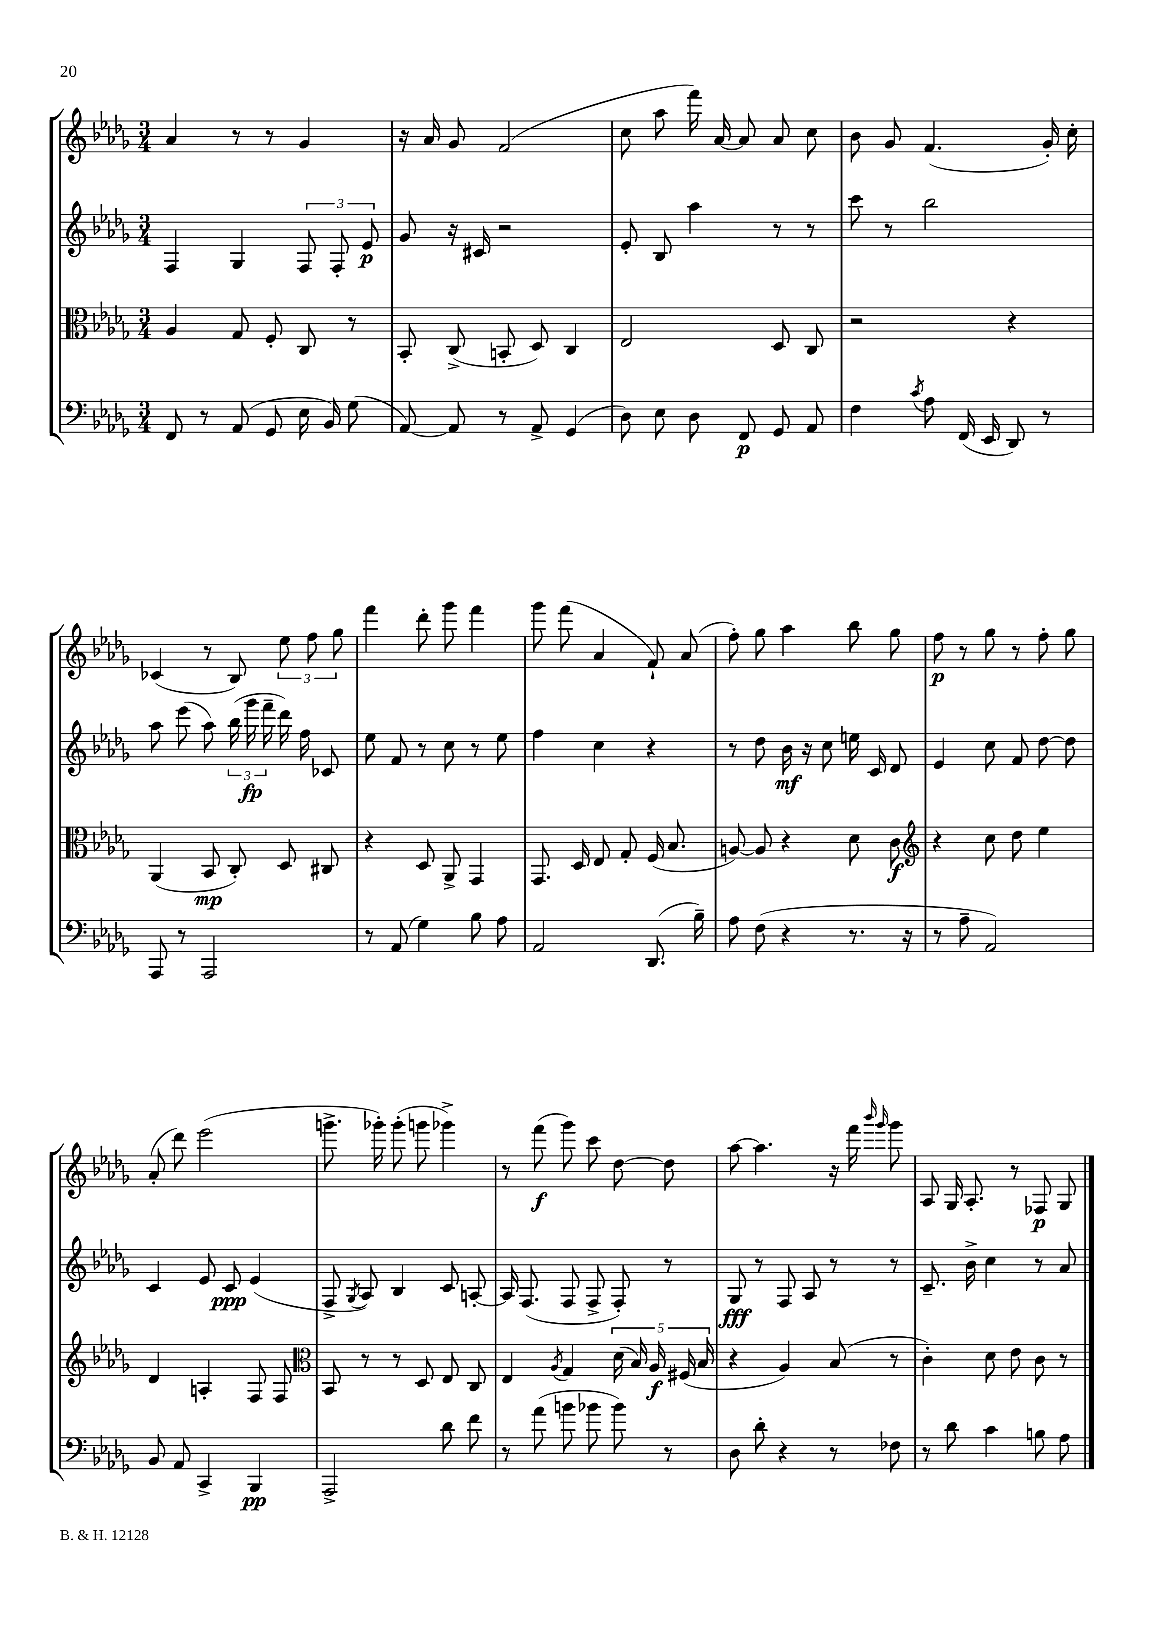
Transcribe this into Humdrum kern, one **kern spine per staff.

**kern	**dynam	**kern	**dynam	**kern	**dynam	**kern	**dynam
*part4	*part4	*part3	*part3	*part2	*part2	*part1	*part1
*staff4	*staff4	*staff3	*staff3	*staff2	*staff2	*staff1	*staff1
*clefF4	*	*clefC3	*	*clefG2	*	*clefG2	*
*k[b-e-a-d-g-]	*	*k[b-e-a-d-g-]	*	*k[b-e-a-d-g-]	*	*k[b-e-a-d-g-]	*
*M3/4	*	*M3/4	*	*M3/4	*	*M3/4	*
=66	=66	=66	=66	=66	=66	=66	=66
8FF/	.	4A-/	.	4F/	.	4a-/	.
8r	.	.	.	.	.	.	.
(8AA-/	.	8G-/	.	4G-/	.	8r	.
8GG-/	.	8F'/	.	.	.	8r	.
16E-\	.	8C/	.	12F/	.	4g-/	.
16BB-/)	.	.	.	.	.	.	.
.	.	.	.	12F'/	.	.	.
(8G-\	.	8r	.	.	.	.	.
.	.	.	.	12e-/	p	.	.
=67	=67	=67	=67	=67	=67	=67	=67
[8AA-/)	.	8BB-'/	.	8g-/	.	16r	.
.	.	.	.	.	.	16a-/	.
8AA-/]	.	(8C^/	.	16r	.	8g-/	.
.	.	.	.	16c#X/	.	.	.
8r	.	8BBn'/	.	2r	.	(2f/	.
8AA-^/	.	8D-/)	.	.	.	.	.
(4GG-/	.	4C/	.	.	.	.	.
=68	=68	=68	=68	=68	=68	=68	=68
8D-\)	.	2E-/	.	8e-'/	.	8cc\	.
8E-\	.	.	.	8B-/	.	8aa-\	.
8D-\	.	.	.	4aa-\	.	16fff\)	.
.	.	.	.	.	.	[16a-/	.
8FF/	p	.	.	.	.	8a-/]	.
8GG-/	.	8D-/	.	8r	.	8a-/	.
8AA-/	.	8C/	.	8r	.	8cc\	.
=69	=69	=69	=69	=69	=69	=69	=69
4F\	.	2r	.	8ccc\	.	8b-\	.
.	.	.	.	8r	.	8g-/	.
8qc/	.	.	.	.	.	.	.
8A-\	.	.	.	2bb-\	.	(4.f/	.
(16FF/	.	.	.	.	.	.	.
16EE-/	.	.	.	.	.	.	.
8DD-/)	.	4r	.	.	.	.	.
8r	.	.	.	.	.	16g-'/)	.
.	.	.	.	.	.	16cc'\	.
!!LO:LB:g=z
=70	=70	=70	=70	=70	=70	=70	=70
8AAA-/	.	(4AA-/	.	8aa-\	.	(4c-X/	.
8r	.	.	.	(8eee-\	.	.	.
2AAA-/	.	8BB-/	mp	8aa-\)	.	8r	.
.	.	8C'/)	.	(24bb-\	.	8B-/)	.
.	.	.	.	24ggg-\	fp	.	.
.	.	.	.	24fff~\	.	.	.
.	.	8D-/	.	16ddd-\)	.	12ee-\	.
.	.	.	.	16ff\	.	.	.
.	.	.	.	.	.	12ff\	.
.	.	8C#X/	.	8c-X/	.	.	.
.	.	.	.	.	.	12gg-\	.
=71	=71	=71	=71	=71	=71	=71	=71
8r	.	4r	.	8ee-\	.	4fff\	.
(8AA-/	.	.	.	8f/	.	.	.
4G-\)	.	8D-/	.	8r	.	8ddd-'\	.
.	.	8AA-^/	.	8cc\	.	8ggg-\	.
8B-\	.	4GG-/	.	8r	.	4fff\	.
8A-\	.	.	.	8ee-\	.	.	.
=72	=72	=72	=72	=72	=72	=72	=72
2AA-/	.	8.GG-/	.	4ff\	.	8ggg-\	.
.	.	.	.	.	.	(8fff\	.
.	.	16D-/	.	.	.	.	.
.	.	8E-/	.	4cc\	.	4a-/	.
.	.	8G-'/	.	.	.	.	.
(8.DD-/	.	(16F/	.	4r	.	8f`/)	.
.	.	8.B-/	.	.	.	.	.
.	.	.	.	.	.	(8a-/	.
16B-~\)	.	.	.	.	.	.	.
=73	=73	=73	=73	=73	=73	=73	=73
8A-\	.	[8An/)	.	8r	.	8ff'\)	.
(8F\	.	8A/]	.	8dd-\	.	8gg-\	.
4r	.	4r	.	16b-\	mf	4aa-\	.
.	.	.	.	16r	.	.	.
.	.	.	.	8cc\	.	.	.
8.r	.	8d-\	.	16een\	.	8bb-\	.
.	.	.	.	16c/	.	.	.
.	.	8c\	f	8d-/	.	8gg-\	.
16r	.	.	.	.	.	.	.
=74	=74	=74	=74	=74	=74	=74	=74
*	*	*clefG2	*	*	*	*	*
8r	.	4r	.	4e-/	.	8ff\	p
8A-~\	.	.	.	.	.	8r	.
2AA-/)	.	8cc\	.	8cc\	.	8gg-\	.
.	.	8dd-\	.	8f/	.	8r	.
.	.	4ee-\	.	[8dd-\	.	8ff'\	.
.	.	.	.	8dd-\]	.	8gg-\	.
!!LO:LB:g=z
=75	=75	=75	=75	=75	=75	=75	=75
8BB-/	.	4d-/	.	4c/	.	(8a-'/	.
8AA-/	.	.	.	.	.	8ddd-\)	.
4CC^/	.	4An'/	.	8e-/	.	(2eee-\	.
.	.	.	.	8c/	ppp	.	.
4BBB-/	pp	8F/	.	(4e-/	.	.	.
.	.	8F/	.	.	.	.	.
=76	=76	=76	=76	=76	=76	=76	=76
*	*	*clefC3	*	*	*	*	*
2AAA-^/	.	8BB-/	.	8F^/	.	8.gggn^\	.
.	.	.	.	8qG-/	.	.	.
.	.	8r	.	8A-/)	.	.	.
.	.	.	.	.	.	16ggg-X'\)	.
.	.	8r	.	4B-/	.	(8ggg-'\	.
.	.	8D-/	.	.	.	8gggn\	.
8d-\	.	8E-/	.	8c/	.	4ggg-X^\)	.
8f\	.	8C/	.	[8An'/	.	.	.
=77	=77	=77	=77	=77	=77	=77	=77
8r	.	4E-/	.	16A/]	.	8r	.
.	.	.	.	(8.F/	.	.	.
(8a-\	.	.	.	.	.	(8fff\	f
.	.	8qA-/	.	.	.	.	.
8bn\	.	4G-/	.	8F/	.	8ggg-\)	.
8b-X\	.	.	.	8F^/	.	8ccc\	.
8b-\)	.	(20d-\	.	8F'/)	.	[8dd-\	.
.	.	20B-/)	.	.	.	.	.
.	.	20A-/	f	.	.	.	.
8r	.	.	.	8r	.	8dd-\]	.
.	.	(20F#X/	.	.	.	.	.
.	.	20B-/	.	.	.	.	.
=78	=78	=78	=78	=78	=78	=78	=78
8D-\	.	4r	.	8G-/	fff	[8aa-\	.
8d-'\	.	.	.	8r	.	4.aa-\]	.
4r	.	4A-/)	.	8F/	.	.	.
.	.	.	.	8A-/	.	.	.
8r	.	(8B-/	.	8r	.	16r	.
.	.	.	.	.	.	16fff\	.
.	.	.	.	.	.	16qqbbb-/	.
.	.	.	.	.	.	16qqggg-/	.
8F-X\	.	8r	.	8r	.	8ggg-\	.
=79	=79	=79	=79	=79	=79	=79	=79
8r	.	4c'\)	.	8.c~/	.	8A-/	.
8d-\	.	.	.	.	.	16G-/	.
.	.	.	.	16b-^\	.	8.A-'/	.
4c\	.	8d-\	.	4cc\	.	.	.
.	.	8e-\	.	.	.	8r	.
8Bn\	.	8c\	.	8r	.	8F-X/	p
8A-\	.	8r	.	8a-/	.	8G-/	.
==	==	==	==	==	==	==	==
*-	*-	*-	*-	*-	*-	*-	*-
